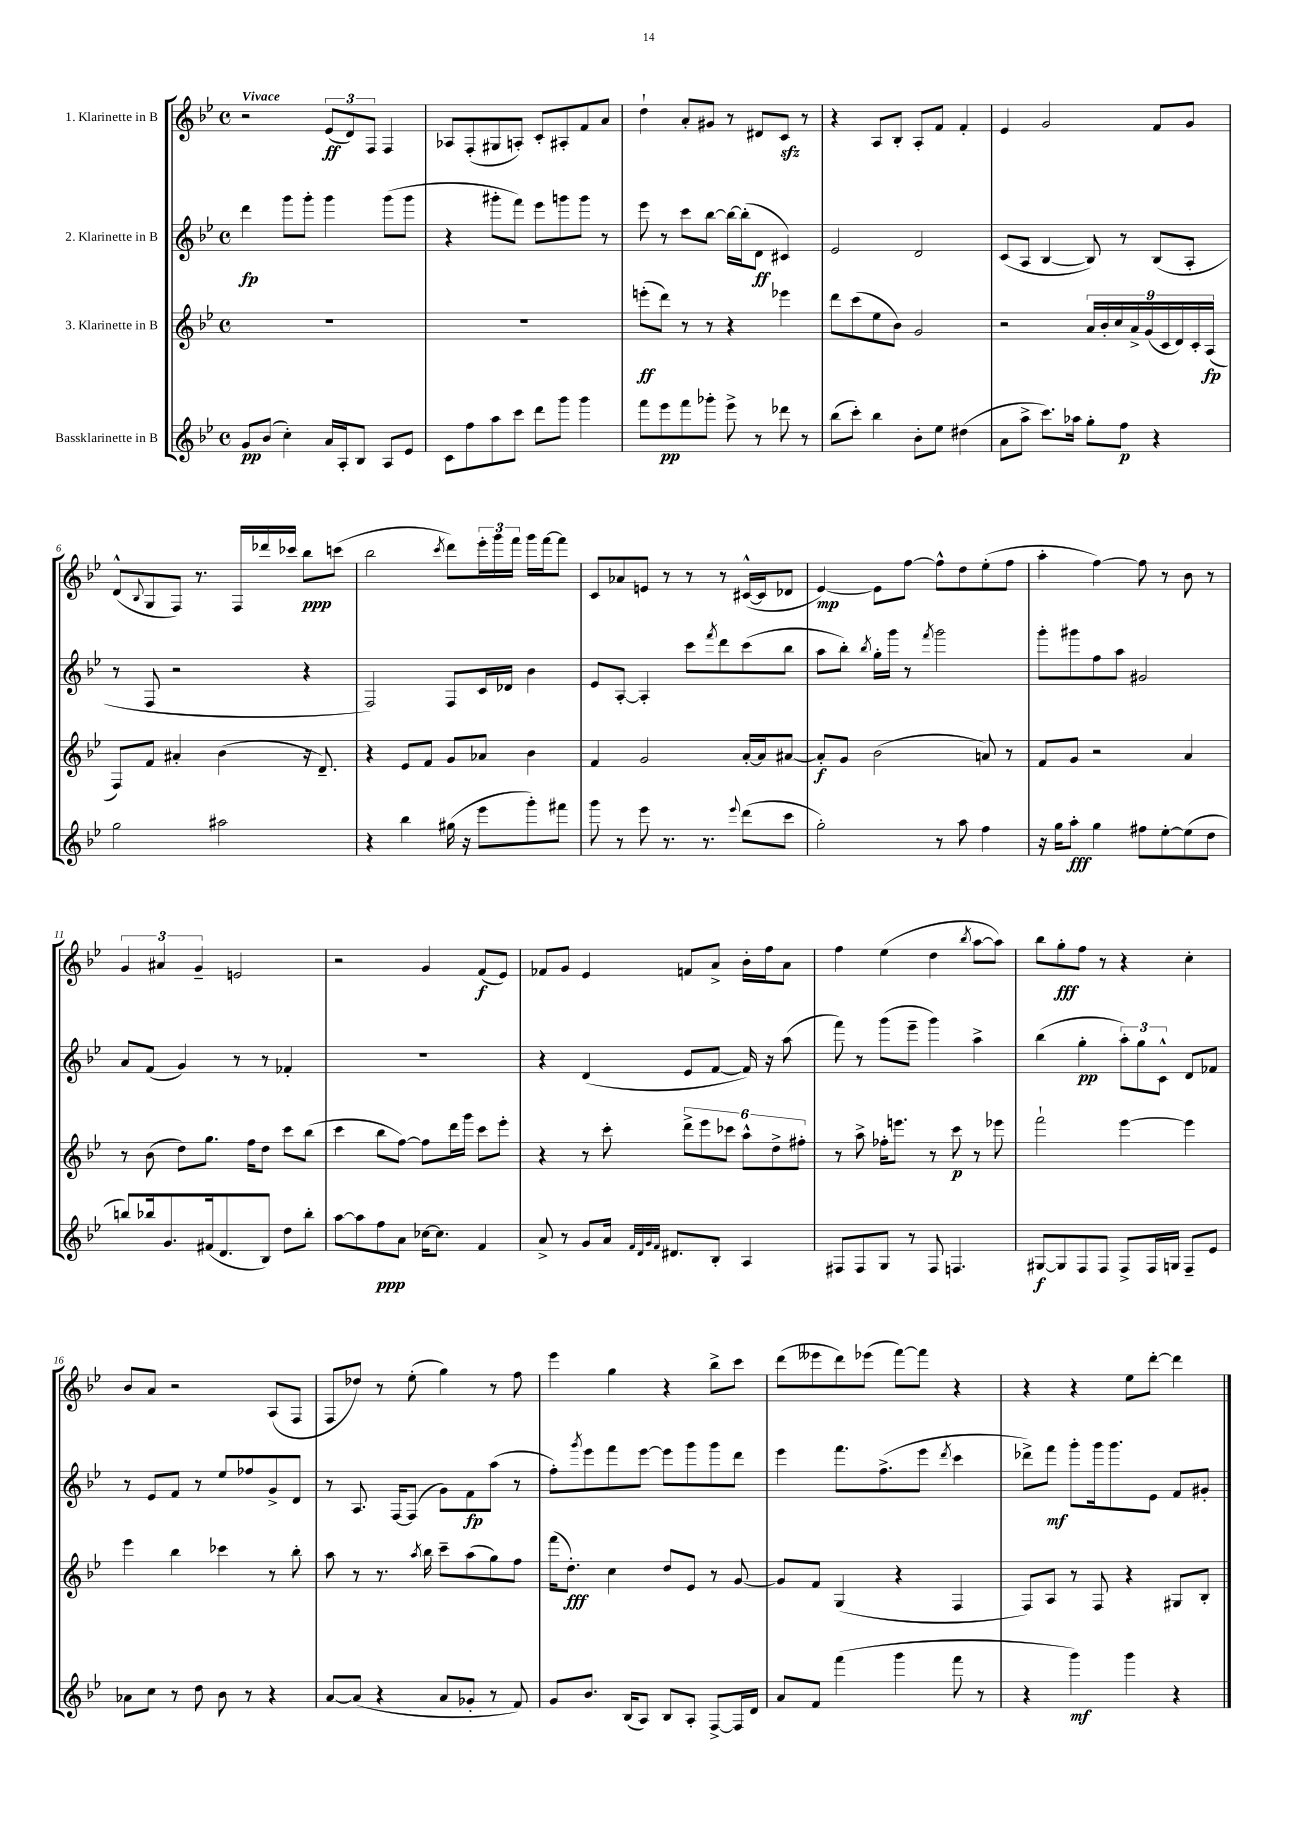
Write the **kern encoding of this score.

**kern	**kern	**kern	**kern
*staff4	*staff3	*staff2	*staff1
*clefG2	*clefG2	*clefG2	*clefG2
*k[b-e-]	*k[b-e-]	*k[b-e-]	*k[b-e-]
*M4/4	*M4/4	*M4/4	*M4/4
*met(c)	*met(c)	*met(c)	*met(c)
8g	1r	4ddd	2r
(8b-	.	.	.
4cc')	.	8ggg	.
.	.	8ggg'	.
16a	.	4ggg	(12e-
16A'	.	.	.
.	.	.	12d)
8B-	.	.	.
.	.	.	12F
8A	.	(8ggg	4F
8e-	.	8ggg	.
=	=	=	=
8c	1r	4r	8A-
8ff	.	.	(8F'
8aa	.	8ggg#'	8G#
8ccc	.	8fff)	8A')
8ddd	.	8eee-	8c'
8ggg	.	8ggg	8A#'
4ggg	.	8ggg	8f
.	.	8r	8a
=	=	=	=
8fff	(8eee'	8eee-	4dd`
8eee-	8ddd)	8r	.
8fff	8r	8ccc	8a'
8ggg-'	8r	[8bb-	8g#
8eee-^	4r	16bb-_	8r
.	.	(16bb-']	.
8r	.	8d	8d#
8ddd-	4eee-	4c#)	8c
8r	.	.	8r
=	=	=	=
(8bb-	8ddd	2e-	4r
8ccc')	(8ccc	.	.
4bb-	8ee-	.	8A
.	8b-)	.	8B-'
8b-'	2g	2d	8A'
8ee-	.	.	8f
(4dd#	.	.	4f'
=	=	=	=
8a	2r	(8c	4e-
8aa^	.	8A	.
8.ccc)	.	[4B-	2g
16aa-	.	.	.
8gg'	18a	8B-])	.
.	18b-'	.	.
.	18cc	.	.
8ff	.	8r	.
.	18a^	.	.
.	(18g	.	.
4r	.	(8B-	8f
.	18c	.	.
.	18d)	.	.
.	.	8A'	8g
.	18c'	.	.
.	(18A	.	.
=	=	=	=
2gg	8F)	8r	(8d^^
.	.	.	8qqB-
.	8f	8F	8G
.	4a#'	2r	8F)
.	.	.	8.r
2aa#	(4b-	.	.
.	.	.	16F
.	.	.	16ddd-
.	.	.	16ccc-
.	16r	4r	8bb-
.	8.d~)	.	.
.	.	.	(8ccc
=	=	=	=
4r	4r	2F)	2bb-
4bb-	8e-	.	.
.	8f	.	.
.	.	.	8qccc
(16gg#	8g	8F	8ddd)
16r	.	.	.
8eee-	8a-	16c	24eee-'
.	.	.	24ggg
.	.	16d-	.
.	.	.	24fff
8ggg')	4b-	4b-	16ggg
.	.	.	[16fff
8fff#	.	.	8fff]
=	=	=	=
8ggg	4f	8e-	8c
8r	.	[8A'	8a-
8eee-	2g	4A']	8e
8.r	.	.	8r
.	.	8ccc	8r
8.r	.	.	.
.	.	8qfff	.
.	.	8ddd	8r
8qqeee-	.	.	.
(8ddd	[16a'	(8ccc	([16c#^^
.	16a]	.	16c#]
8ccc	[8a#	8bb-	8d-
=	=	=	=
2gg')	8a#']	8aa	[4e-)
.	8g	8bb-')	.
.	.	8qbb-	.
.	(2b-	16gg'	8e-]
.	.	16ggg	.
.	.	8r	[8ff
.	.	8qfff	.
8r	.	2ggg	8ff^^]
8aa	.	.	8dd
4ff	8a)	.	(8ee-'
.	8r	.	8ff
=	=	=	=
16r	8f	8ggg'	4aa'
16gg	.	.	.
8aa'	8g	8ggg#	.
4gg	2r	8ff	[4ff)
.	.	8aa	.
8ff#	.	2g#	8ff]
[8ee-'	.	.	8r
(8ee-]	4a	.	8b-
8dd	.	.	8r
=	=	=	=
8bb)	8r	8a	6g
16bb-	(8b-	(8f	.
.	.	.	6a#
8.g	.	.	.
.	8dd)	4g)	.
.	.	.	6g~
(16f#	8.gg	.	.
8.d	.	.	.
.	.	8r	2e
.	16ff	.	.
8B-)	8dd	8r	.
8dd	8ccc	4f-'	.
8bb-'	(8bb-	.	.
=	=	=	=
[8aa	4ccc	1r	2r
8aa]	.	.	.
8ff	8bb-	.	.
8a	[8ff)	.	.
[16cc-	8ff]	.	4g
8.cc-]	.	.	.
.	16ddd	.	.
.	16ggg	.	.
4f	8ccc	.	(8f
.	8eee-'	.	8e-)
=	=	=	=
8a^	4r	4r	8f-
8r	.	.	8g
8g	8r	(4d	4e-
16a	8ccc'	.	.
32qqf	.	.	.
32qqd	.	.	.
32qqg	.	.	.
32qqf	.	.	.
8.d#	.	.	.
.	12ddd^	8e-	8f
.	12eee-	.	.
8B-'	.	[8f	8a^
.	12ccc-	.	.
4A	12aa^^	16f])	16b-'
.	.	16r	16ff
.	12dd^	.	.
.	.	(8aa	8a
.	12ff#'	.	.
=	=	=	=
8F#	8r	8fff)	4ff
8F#	8aa^	8r	.
8G	16ff-'	(8ggg	(4ee-
.	8.eee	.	.
8r	.	8eee-~	.
8F#	8r	4ggg)	4dd
4.F	8ccc	.	.
.	.	.	8qbb-
.	8r	4aa^	[8aa
.	8eee-	.	8aa])
=	=	=	=
[8G#	2fff`	(4bb-	8bb-
8G#]	.	.	8gg'
8F	.	4gg'	8ff
8F	.	.	8r
8F^	[4eee-	12aa')	4r
.	.	12gg	.
16F	.	.	.
.	.	12c^^	.
16G	.	.	.
8F~	4eee-]	8d	4cc'
8e-	.	8f-	.
=	=	=	=
8a-	4eee-	8r	8b-
8cc	.	8e-	8a
8r	4bb-	8f	2r
8dd	.	8r	.
8b-	4ccc-	8ee-	.
8r	.	8ff-	.
4r	8r	8g^	(8A
.	8bb-'	8d	8F
=	=	=	=
[8a	8aa	8r	8F
(8a]	8r	8.A	8dd-)
4r	8.r	.	8r
.	.	[16F	.
.	.	(8F]	(8ee-'
.	8qaa	.	.
.	16bb-	.	.
8a	8ccc~	8g)	4gg)
8g-'	(8aa	8f	.
8r	8gg)	(8aa	8r
8f)	8ff	8r	8ff
=	=	=	=
8g	(16fff	8ff')	4eee-
.	8.dd')	.	.
.	.	8qggg	.
8.b-	.	8eee-	.
.	4cc	8fff	4gg
(16B-	.	.	.
8A)	.	[8eee-	.
8B-	8dd	8eee-]	4r
8A'	8e-	8ggg	.
[8F^	8r	8ggg	8bb-^
16F]	[8g	8ddd	8ccc
16d	.	.	.
=	=	=	=
8a	8g]	4eee-	(8ddd
8f	8f	.	8eee--
(4fff	(4G	8.fff	8ddd)
.	.	.	(8eee-
.	.	(8.ff^	.
4ggg	4r	.	[8fff)
.	.	8eee-	8fff]
.	.	8qddd	.
8fff	4F	4ccc	4r
8r	.	.	.
=	=	=	=
4r	8F)	8ddd-^)	4r
.	8A	8fff	.
4ggg)	8r	8ggg'	4r
.	8F	16ggg	.
.	.	8.ggg	.
4ggg	4r	.	8ee-
.	.	8e-	[8ddd'
4r	8G#	8f	4ddd]
.	8B-'	8g#'	.
==	==	==	==
*-	*-	*-	*-
